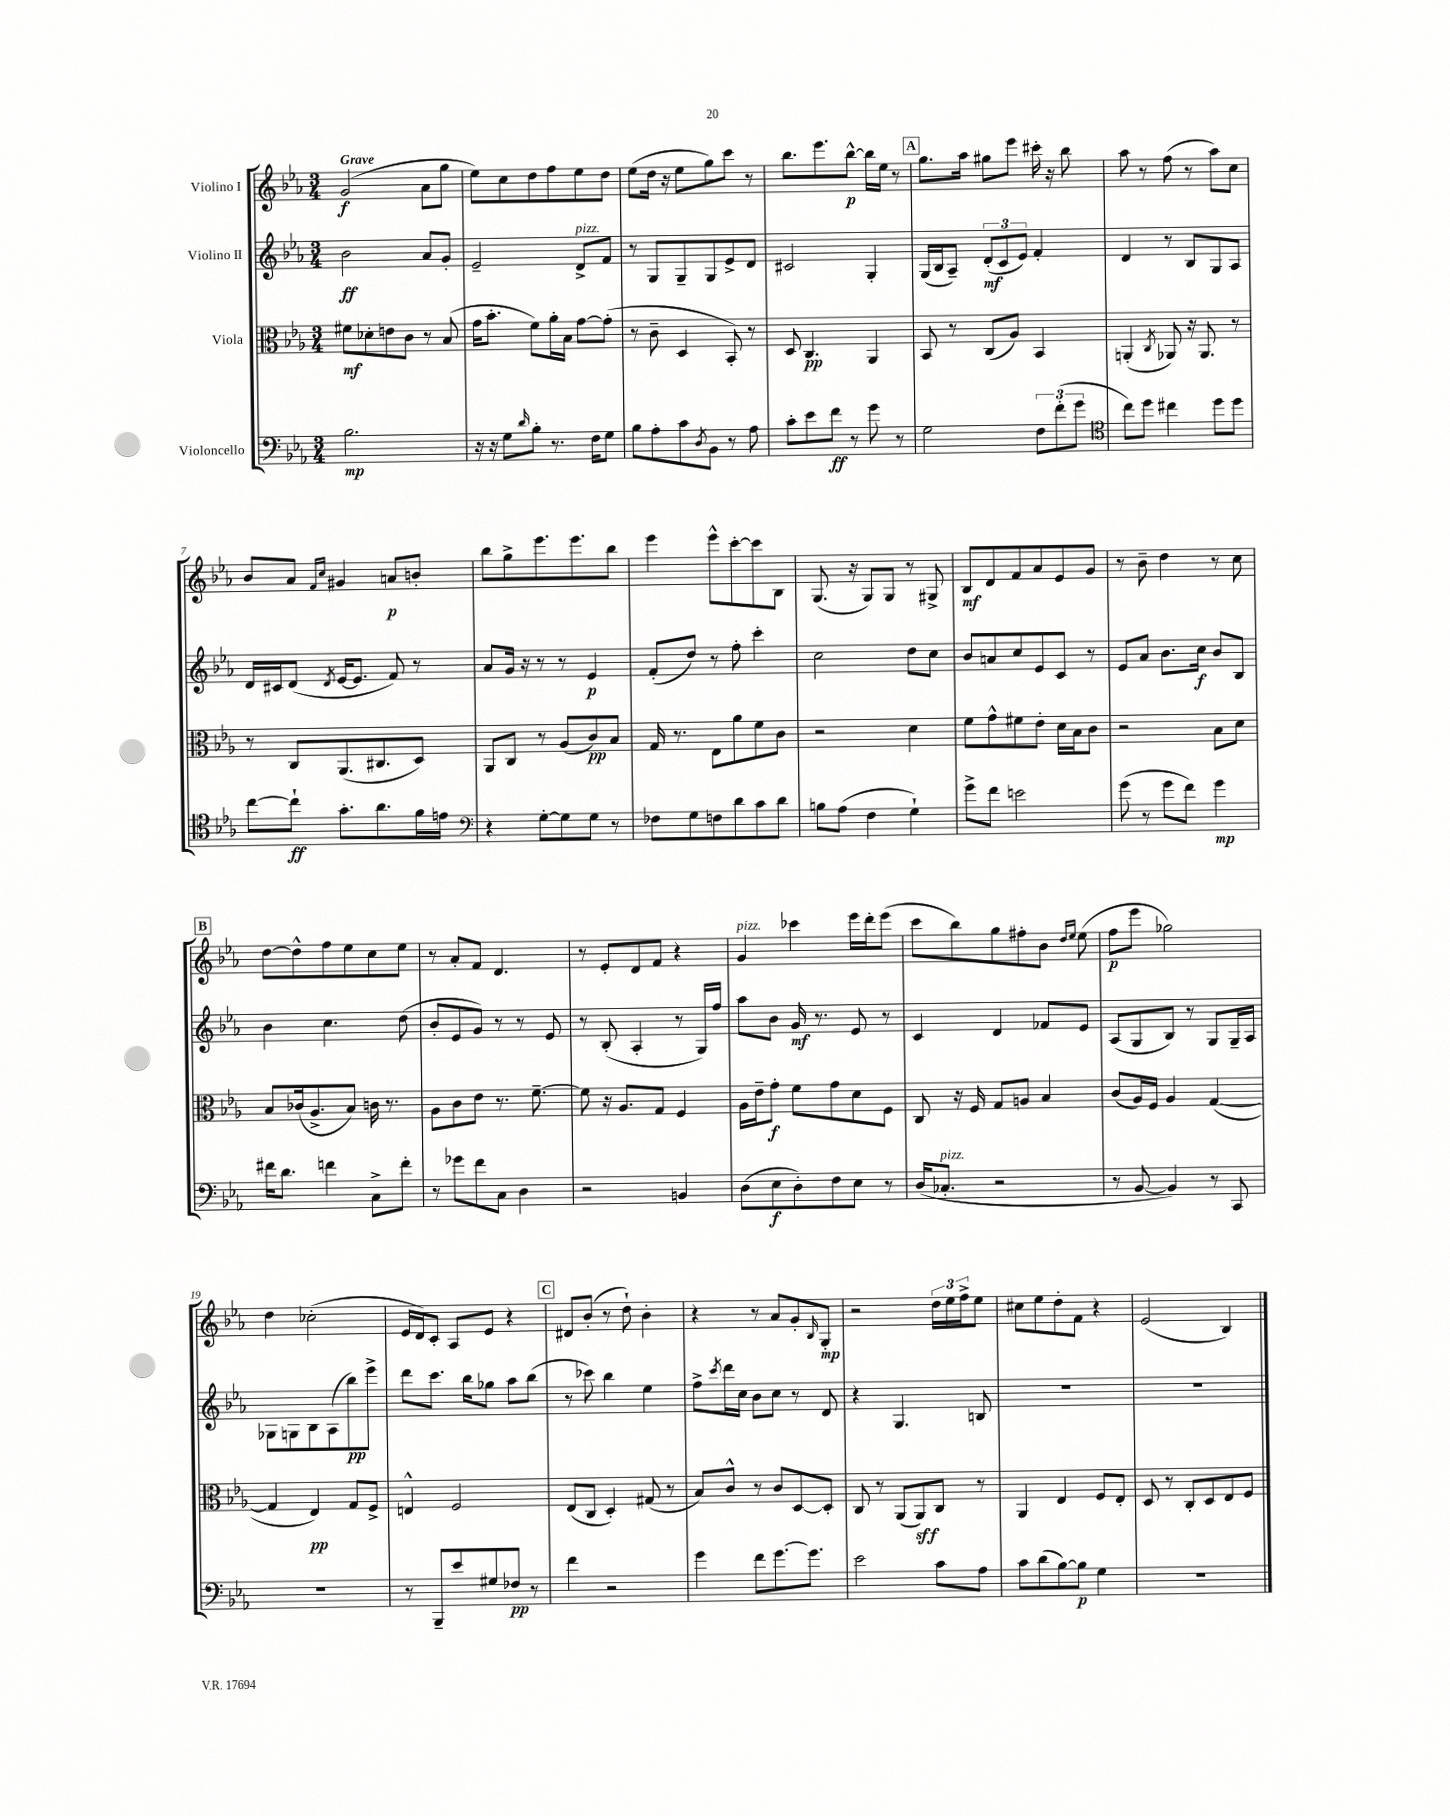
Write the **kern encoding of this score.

**kern	**dynam	**kern	**dynam	**kern	**dynam	**kern	**dynam
*part4	*part4	*part3	*part3	*part2	*part2	*part1	*part1
*staff4	*staff4	*staff3	*staff3	*staff2	*staff2	*staff1	*staff1
*I"Violoncello	*	*I"Viola	*	*I"Violino II	*	*I"Violino I	*
*clefF4	*	*clefC3	*	*clefG2	*	*clefG2	*
*k[b-e-a-]	*	*k[b-e-a-]	*	*k[b-e-a-]	*	*k[b-e-a-]	*
*M3/4	*	*M3/4	*	*M3/4	*	*M3/4	*
=1	=1	=1	=1	=1	=1	=1	=1
!	!	!	!	!	!	!LO:TX:a:B:t=Grave	!
2.B-\	mp	8f#X\L	mf	2b-\	ff	(2g/	f
.	.	8d-X'\	.	.	.	.	.
.	.	8en\	.	.	.	.	.
.	.	8c\J	.	.	.	.	.
.	.	8r	.	8a-/L	.	8a-\L	.
.	.	(8B-/	.	8g'/J	.	8gg\J	.
=2	=2	=2	=2	=2	=2	=2	=2
16r	.	16g\KL	.	2e-~/	.	8ee-\L)	.
16r	.	8.b-'\J	.	.	.	.	.
8G\L	.	.	.	.	.	8cc\	.
16qqd/	.	.	.	.	.	.	.
8B-'\J	.	8f\L)	.	.	.	8dd\	.
8.r	.	16a-'\L	.	.	.	8ff\	.
.	.	16B-\JJ	.	.	.	.	.
!	!	!	!	!LO:TX:a:i:t=pizz.	!	!	!
.	.	[8g\L	.	8d^/L	.	8ee-\	.
16F\KL	.	.	.	.	.	.	.
8G\J	.	(8g'\J]	.	8f/J	.	8dd\J	.
=3	=3	=3	=3	=3	=3	=3	=3
8B-\L	.	8r	.	8r	.	(8ee-\L	.
8A-'\	.	8c~\	.	8G/L	.	16dd\Jk	.
.	.	.	.	.	.	16r	.
8c\	.	4D/	.	8G~/	.	8ee-\L	.
8qD/	.	.	.	.	.	.	.
8BB-\J	.	.	.	8G/	.	8gg\)	.
8r	.	8BB-'/)	.	8e-^/	.	8ccc\J	.
8A-\	.	8r	.	8d/J	.	8r	.
=4	=4	=4	=4	=4	=4	=4	=4
8c'\L	.	8D/	.	2c#X/	.	8.bb-\L	.
8e-\	.	4.C/	pp	.	.	.	.
.	.	.	.	.	.	8.eee-\	.
8f\J	ff	.	.	.	.	.	.
8r	.	.	.	.	.	[8bb-^^\J	p
8g\	.	4AA-/	.	4G'/	.	16bb-\LL]	.
.	.	.	.	.	.	16ee-\JJ	.
8r	.	.	.	.	.	8r	.
!!LO:REH:place=s1:t=A
=5	=5	=5	=5	=5	=5	=5	=5
2G\	.	8BB-/	.	(16G/LL	.	8.gg\L	.
.	.	.	.	16B-/J	.	.	.
.	.	8r	.	8A-~/J)	.	.	.
.	.	.	.	.	.	16aa-\Jk	.
.	.	(8C/L	.	(12d'/L	mf	8gg#X\L	.
.	.	.	.	12c/	.	.	.
.	.	8A-/J)	.	.	.	8eee-\J	.
.	.	.	.	12e-/J)	.	.	.
12F\L	.	4BB-/	.	4f'/	.	16ccc#X'\	.
.	.	.	.	.	.	16r	.
(12f'\	.	.	.	.	.	.	.
.	.	.	.	.	.	8bb-\	.
12g\J	.	.	.	.	.	.	.
=6	=6	=6	=6	=6	=6	=6	=6
*clefC4	*	*	*	*	*	*	*
8cc\L)	.	(4AAn'/	.	4d/	.	8aa-\	.
8dd\J	.	.	.	.	.	8r	.
.	.	8qC/	.	.	.	.	.
4cc#X\	.	8AA-X/)	.	8r	.	(8ff\	.
.	.	16r	.	8B-/L	.	8r	.
.	.	8.AA-/	.	.	.	.	.
8dd\L	.	.	.	8G/	.	8aa-\L)	.
8dd\J	.	8r	.	8A-/J	.	8cc\J	.
!!LO:LB:g=z
=7	=7	=7	=7	=7	=7	=7	=7
[8cc\L	.	8r	.	16d/LL	.	8b-/L	.
.	.	.	.	16c#X/J	.	.	.
8cc`\J]	ff	8C/L	.	(8d/J	.	8a-/J	.
.	.	.	.	.	.	16qqf/LL	.
.	.	.	.	8qd/	.	16qqcc/JJ	.
8.g'\L	.	(8.AA-/	.	[16e-/KL	.	4g#X/	.
.	.	.	.	8.e-/J]	.	.	.
8.a-\	.	8.C#X/	.	.	.	.	.
.	.	.	.	8f/)	.	8an/L	p
16f\L	.	8D/J)	.	8r	.	8bn'/J	.
16en\JJ	.	.	.	.	.	.	.
=8	=8	=8	=8	=8	=8	=8	=8
*clefF4	*	*	*	*	*	*	*
4r	.	8AA-/L	.	8a-/L	.	8bb-\L	.
.	.	8C/J	.	16g/Jk	.	8gg^\	.
.	.	.	.	16r	.	.	.
[8G'\L	.	8r	.	8r	.	8.eee-\	.
8G\]	.	(8A-/L	.	8r	.	.	.
.	.	.	.	.	.	8.eee-\	.
8G\J	.	8c/)	pp	4e-/	p	.	.
8r	.	8B-/J	.	.	.	8bb-\J	.
=9	=9	=9	=9	=9	=9	=9	=9
8F-X\L	.	16G/	.	(8f'/L	.	4eee-\	.
.	.	8.r	.	.	.	.	.
8G\	.	.	.	8dd/J)	.	.	.
8Fn\	.	8E-\L	.	8r	.	8eee-^^\L	.
8d\	.	8a-\	.	8ff'\	.	[8ccc'\	.
8c\	.	8f\	.	4ccc'\	.	8ccc\]	.
8d\J	.	8c\J	.	.	.	8B-\J	.
=10	=10	=10	=10	=10	=10	=10	=10
8Bn\L	.	2r	.	2cc\	.	(8.G/	.
(8A-\J	.	.	.	.	.	.	.
.	.	.	.	.	.	16r	.
4F\	.	.	.	.	.	8G/L)	.
.	.	.	.	.	.	8G/J	.
4G`\)	.	4d\	.	8dd\L	.	8r	.
.	.	.	.	8cc\J	.	8G#X^/	.
=11	=11	=11	=11	=11	=11	=11	=11
8g^\L	.	8f\L	.	8b-/L	.	8B-/L	mf
8f\J	.	8g^^\	.	8an/	.	8d/	.
2en\	.	8f#X\	.	8cc/	.	8f/	.
.	.	8e-'\J	.	8e-/	.	8a-/	.
.	.	16d\LL	.	8c/J	.	8e-/	.
.	.	16B-\J	.	.	.	.	.
.	.	8c\J	.	8r	.	8g/J	.
=12	=12	=12	=12	=12	=12	=12	=12
(8g\	.	2r	.	8e-/L	.	8r	.
8r	.	.	.	8a-/J	.	8b-~\	.
8g\L	.	.	.	8.b-\L	.	4dd\	.
8f\J)	.	.	.	.	.	.	.
.	.	.	.	16cc\Jk	f	.	.
4g\	mp	8B-\L	.	8b-/L	.	8r	.
.	.	8d\J	.	8B-/J	.	8cc\	.
!!LO:LB:g=z
!!LO:REH:place=s1:t=B
=13	=13	=13	=13	=13	=13	=13	=13
16f#X\KL	.	8B-/L	.	4b-\	.	[8dd\L	.
8.d\J	.	.	.	.	.	.	.
.	.	(16c-X/k	.	.	.	8dd^^\]	.
.	.	8.A-^/	.	.	.	.	.
4fn\	.	.	.	4.cc\	.	8ff\	.
.	.	8B-/J)	.	.	.	8ee-\	.
8C^\L	.	16cn\	.	.	.	8cc\	.
.	.	8.r	.	.	.	.	.
8f'\J	.	.	.	(8dd\	.	8ee-\J	.
=14	=14	=14	=14	=14	=14	=14	=14
8r	.	8A-\L	.	8b-'/L	.	8r	.
8g-X\L	.	8c\	.	8e-/	.	8a-'/L	.
8f\	.	8e-\J	.	8g/J)	.	8f/J	.
8C\J	.	8.r	.	8r	.	4.d/	.
4D\	.	.	.	8r	.	.	.
.	.	[8.f~\	.	.	.	.	.
.	.	.	.	8e-/	.	.	.
=15	=15	=15	=15	=15	=15	=15	=15
2r	.	8f\]	.	8r	.	8r	.
.	.	16r	.	(8B-'/	.	8e-'/L	.
.	.	8.A-/L	.	.	.	.	.
.	.	.	.	4A-'/	.	8d/	.
.	.	8G/J	.	.	.	8f/J	.
4BBn/	.	4F/	.	8r	.	4r	.
.	.	.	.	16G/LL)	.	.	.
.	.	.	.	16ff/JJ	.	.	.
=16	=16	=16	=16	=16	=16	=16	=16
!	!	!	!	!	!	!LO:TX:a:i:t=pizz.	!
(8D\L	.	16A-\LL	.	8aa-\L	.	4g/	.
.	.	16e-~\J	.	.	.	.	.
8E-\	f	8g'\J	f	8b-\J	.	.	.
8D'\)	.	8f\L	.	16g/	mf	4ccc-X\	.
.	.	.	.	8.r	.	.	.
8F\	.	8g\	.	.	.	.	.
8E-\J	.	8d\	.	8e-/	.	16eee-\LL	.
.	.	.	.	.	.	16ddd'\J	.
8r	.	8F\J	.	8r	.	(8eee-\J	.
=17	=17	=17	=17	=17	=17	=17	=17
(16D/KL	.	8C/	.	4c/	.	8ccc\L	.
!LO:TX:a:i:t=pizz.	!	!	!	!	!	!	!
8.C-X'/J	.	.	.	.	.	.	.
.	.	16r	.	.	.	8bb-\)	.
.	.	16F/	.	.	.	.	.
2r	.	8G/L	.	4d/	.	8gg\	.
.	.	8An/J	.	.	.	8ff#X'\	.
.	.	4B-/	.	8f-X/L	.	8b-\J	.
.	.	.	.	.	.	16qqdd/LL	.
.	.	.	.	.	.	16qqee-/JJ	.
.	.	.	.	8e-/J	.	(8ee-\	.
=18	=18	=18	=18	=18	=18	=18	=18
8r	.	(8c/L	.	(8A-/L	.	8ff\L	p
[8BB-/	.	16A-/L)	.	8G/	.	8eee-\J	.
.	.	16F/JJ	.	.	.	.	.
4BB-/])	.	4A-/	.	8B-/J)	.	2gg-X\)	.
.	.	.	.	8r	.	.	.
8r	.	([4G/	.	8G/L	.	.	.
8CC/	.	.	.	16G~/L	.	.	.
.	.	.	.	16A-/JJ	.	.	.
!!LO:LB:g=z
=19	=19	=19	=19	=19	=19	=19	=19
2.r	.	4G/]	.	8G-X\L	.	4dd\	.
.	.	.	.	8Gn\	.	.	.
.	.	4E-/)	pp	8B-\	.	(2cc-X'\	.
.	.	.	.	(8A-\	.	.	.
.	.	8G/L	.	8bb-\)	pp	.	.
.	.	8F^/J	.	8eee-^\J	.	.	.
=20	=20	=20	=20	=20	=20	=20	=20
8r	.	4En^^/	.	8ddd\L	.	16e-/LL	.
.	.	.	.	.	.	16d/J)	.
8BBB-~/L	.	.	.	8.ccc\J	.	8c'/J	.
8e-/	.	2F/	.	.	.	8A-/L	.
.	.	.	.	16bb-\KL	.	.	.
8G#X/	.	.	.	8gg-X\J	.	8e-/J	.
8F-X/J	pp	.	.	8aa-\L	.	4r	.
8r	.	.	.	(8bb-\J	.	.	.
!!LO:REH:place=s1:t=C
=21	=21	=21	=21	=21	=21	=21	=21
4f\	.	(8E-/L	.	8r	.	8d#X/L	.
.	.	8C/J	.	8ccc-X\)	.	(8b-'/J	.
2r	.	4D'/)	.	4bb-\	.	8r	.
.	.	.	.	.	.	8dd`\)	.
.	.	(8G#X/	.	4ee-\	.	4b-'\	.
.	.	8r	.	.	.	.	.
=22	=22	=22	=22	=22	=22	=22	=22
4g\	.	8B-/L)	.	8ff^\L	.	4r	.
.	.	.	.	8qccc/	.	.	.
.	.	8c^^/J	.	16ddd\L	.	.	.
.	.	.	.	16cc\JJ	.	.	.
8f\L	.	8r	.	8b-\L	.	8r	.
[8.g\	.	8c/L	.	8cc\J	.	8a-/L	.
.	.	[8D/	.	8r	.	8g'/	.
8.g\J]	.	.	.	.	.	.	.
.	.	.	.	.	.	16qqB-/	.
.	.	8D'/J]	.	8d/	.	8G'/J	mp
=23	=23	=23	=23	=23	=23	=23	=23
2e-\	.	8C/	.	4r	.	2r	.
.	.	8r	.	.	.	.	.
.	.	(8AA-/L	.	4.G/	.	.	.
.	.	8AA-/)	sff	.	.	.	.
8c\L	.	8C/J	.	.	.	24dd\LL	.
.	.	.	.	.	.	24ee-\	.
.	.	.	.	.	.	24ff^\J	.
8A-\J	.	8r	.	8Bn/	.	8ee-\J	.
=24	=24	=24	=24	=24	=24	=24	=24
8c\L	.	4AA-/	.	2.r	.	8cc#X\L	.
(8d\	.	.	.	.	.	8ee-\	.
[8B-\)	.	4E-/	.	.	.	8dd'\	.
8B-\J]	p	.	.	.	.	8f\J	.
4G\	.	8F/L	.	.	.	4r	.
.	.	8E-'/J	.	.	.	.	.
=25	=25	=25	=25	=25	=25	=25	=25
2.r	.	8D/	.	2.r	.	(2e-/	.
.	.	8r	.	.	.	.	.
.	.	8C'/L	.	.	.	.	.
.	.	8D/	.	.	.	.	.
.	.	8E-/	.	.	.	4B-/)	.
.	.	8F/J	.	.	.	.	.
==	==	==	==	==	==	==	==
*-	*-	*-	*-	*-	*-	*-	*-
